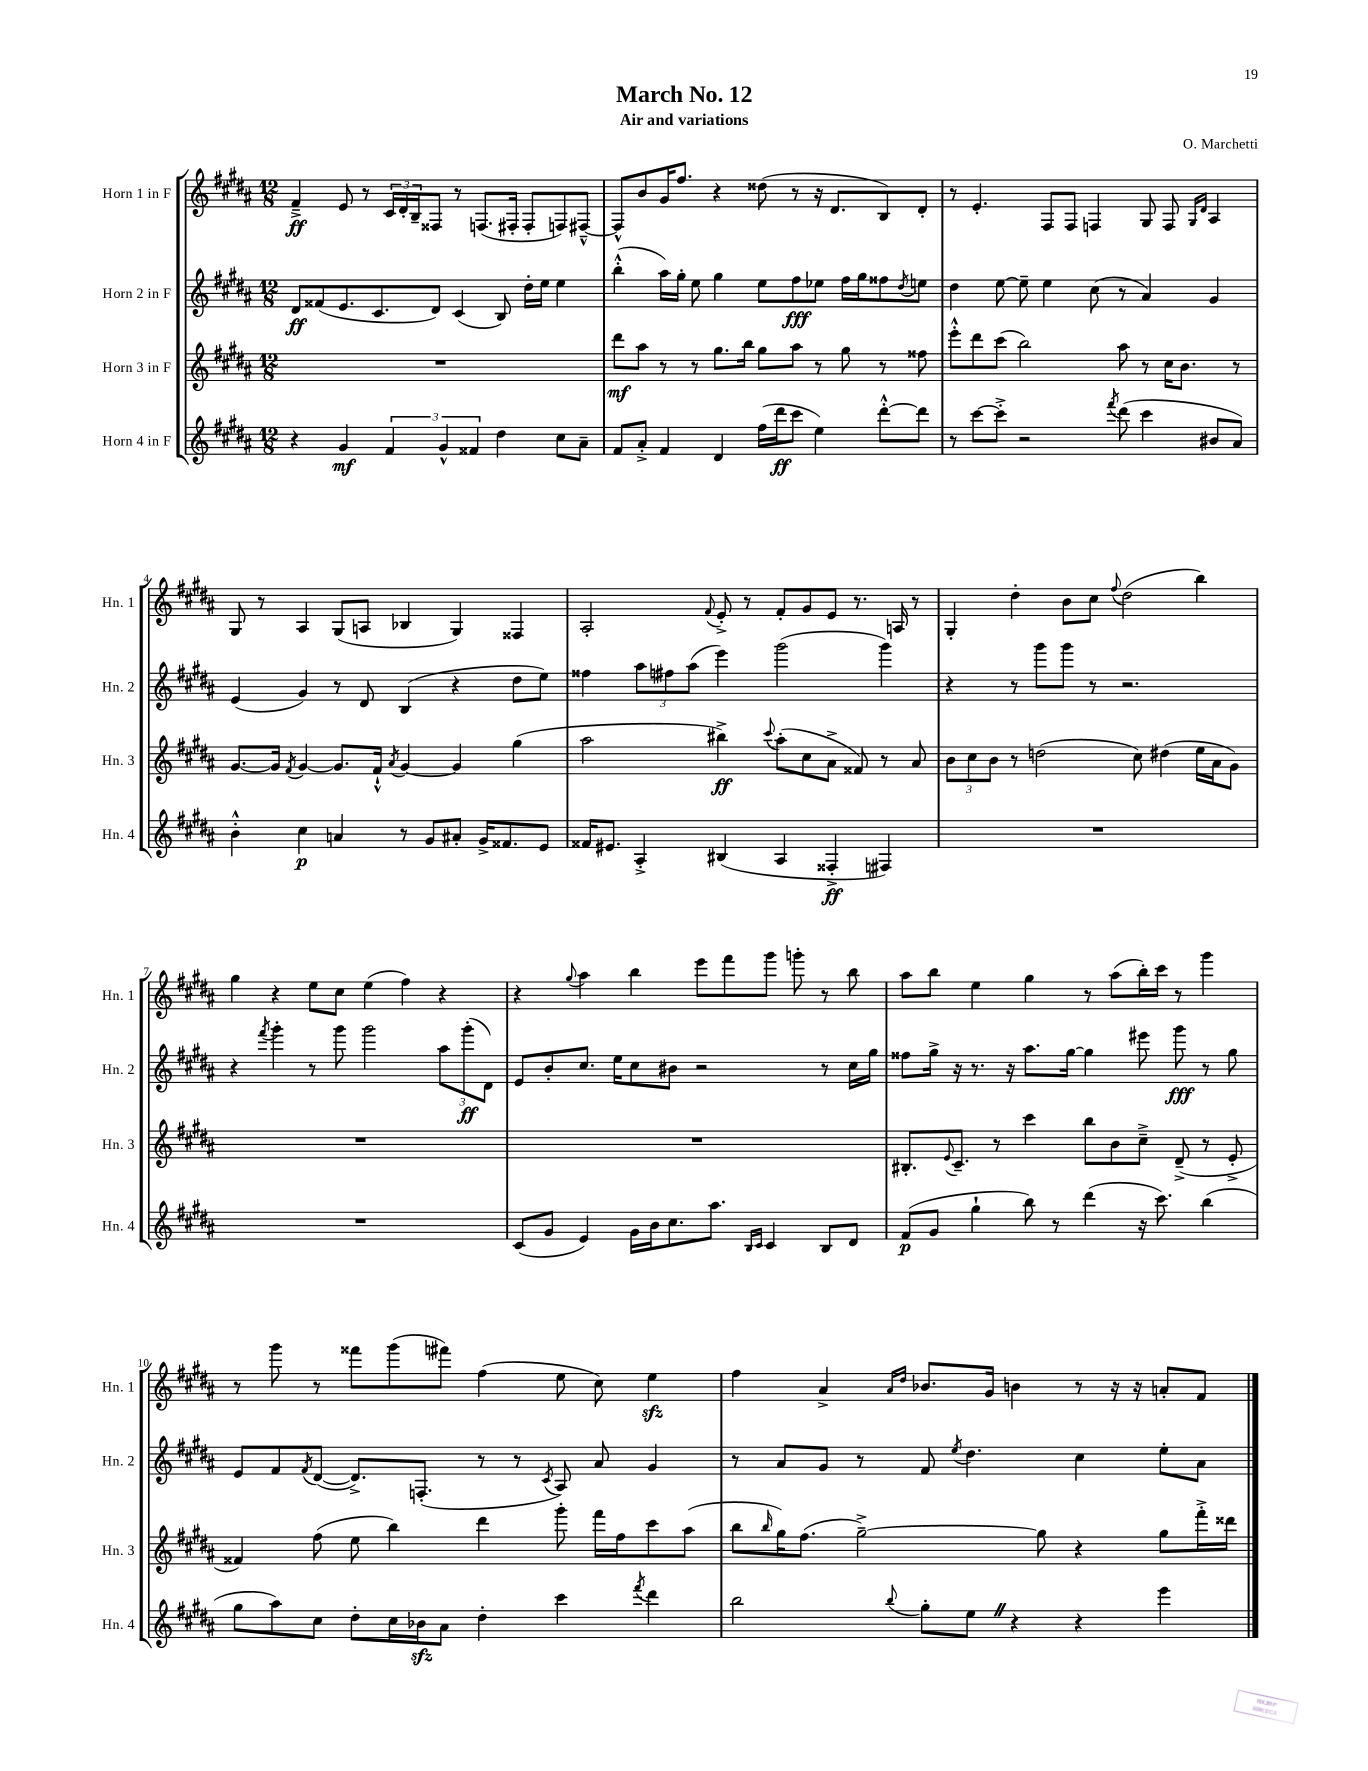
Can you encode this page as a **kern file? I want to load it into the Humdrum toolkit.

**kern	**dynam	**kern	**dynam	**kern	**dynam	**kern	**dynam
*part4	*part4	*part3	*part3	*part2	*part2	*part1	*part1
*staff4	*staff4	*staff3	*staff3	*staff2	*staff2	*staff1	*staff1
*I"Horn 4 in F	*	*I"Horn 3 in F	*	*I"Horn 2 in F	*	*I"Horn 1 in F	*
*I'Hn. 4	*	*I'Hn. 3	*	*I'Hn. 2	*	*I'Hn. 1	*
*clefG2	*	*clefG2	*	*clefG2	*	*clefG2	*
*k[f#c#g#d#a#]	*	*k[f#c#g#d#a#]	*	*k[f#c#g#d#a#]	*	*k[f#c#g#d#a#]	*
*M12/8	*	*M12/8	*	*M12/8	*	*M12/8	*
=1	=1	=1	=1	=1	=1	=1	=1
4r	.	1.r	.	8d#/L	ff	4f#~^/	ff
.	.	.	.	(8f##X/	.	.	.
4g#/	mf	.	.	8.e/	.	8e/	.
.	.	.	.	.	.	8r	.
.	.	.	.	8.c#/	.	.	.
6f#/	.	.	.	.	.	24c#/LL	.
.	.	.	.	.	.	24d#'/	.
.	.	.	.	.	.	24B~/J	.
.	.	.	.	8d#/J)	.	8F##X/J	.
6g#^^/	.	.	.	.	.	.	.
.	.	.	.	(4c#/	.	8r	.
6f##X/	.	.	.	.	.	.	.
.	.	.	.	.	.	(8.Fn/L	.
4dd#\	.	.	.	8B/)	.	.	.
.	.	.	.	.	.	16F#X'/Jk	.
.	.	.	.	16dd#'\LL	.	8F#'/L	.
.	.	.	.	16ee\JJ	.	.	.
8cc#\L	.	.	.	4ee\	.	8Fn/)	.
8a#~\J	.	.	.	.	.	[8F#X~^^/J	.
=2	=2	=2	=2	=2	=2	=2	=2
8f#/L	.	8ddd#\L	mf	(4bb'^^\	.	8F#^^/L]	.
8a#'^/J	.	8aa#\J	.	.	.	8b/	.
4f#/	.	8r	.	16aa#\LL)	.	16g#/K	.
.	.	.	.	16gg#'\JJ	.	8.ff#/J	.
.	.	8r	.	8ee\	.	.	.
4d#/	.	8.gg#\L	.	4gg#\	.	4r	.
.	.	16bb\Jk	.	.	.	.	.
(16ff#\LL	.	8gg#\L	.	8ee\L	.	(8dd##X\	.
16ddd#\J	ff	.	.	.	.	.	.
8ccc#\J	.	8aa#\J	.	8ff#\	fff	8r	.
4ee\)	.	8r	.	8ee-X\J	.	16r	.
.	.	.	.	.	.	8.d#/L	.
.	.	8gg#\	.	16ff#\LL	.	.	.
.	.	.	.	16gg#\J	.	.	.
[8ddd#'^^\L	.	8r	.	8ff##X\	.	8B/)	.
.	.	.	.	8qdd#/	.	.	.
8ddd#\J]	.	8ff##X\	.	8een\J	.	8d#'/J	.
=3	=3	=3	=3	=3	=3	=3	=3
8r	.	8eee'^^\L	.	4dd#\	.	8r	.
[8ccc#\L	.	8ddd#\	.	.	.	4.e'/	.
8ccc#'^\J]	.	(8ccc#\J	.	[8ee\	.	.	.
2r	.	2bb\)	.	8ee~\]	.	.	.
.	.	.	.	4ee\	.	8F#/L	.
.	.	.	.	.	.	8F#/J	.
.	.	.	.	(8cc#\	.	4Fn/	.
8qfff#/	.	.	.	.	.	.	.
(8ddd#\	.	8aa#\	.	8r	.	.	.
4ccc#\	.	8r	.	4a#/)	.	8G#/	.
.	.	16cc#\KL	.	.	.	8F/	.
.	.	8.b\J	.	.	.	.	.
.	.	.	.	.	.	16qqG#/LL	.
.	.	.	.	.	.	16qqd#/JJ	.
8b#X/L	.	.	.	4g#/	.	4A#/	.
8a#/J)	.	8r	.	.	.	.	.
!!LO:LB:g=z
=4	=4	=4	=4	=4	=4	=4	=4
4b'^^\	.	[8.g#/L	.	(4e/	.	8G#/	.
.	.	.	.	.	.	8r	.
.	.	16g#/Jk]	.	.	.	.	.
.	.	8qf#/	.	.	.	.	.
4cc#\	p	[4g#/	.	4g#/)	.	4A#/	.
4an/	.	8.g#/L]	.	8r	.	(8G#/L	.
.	.	.	.	8d#/	.	8An/J	.
.	.	16f#`^^/Jk	.	.	.	.	.
.	.	8qa#/	.	.	.	.	.
8r	.	[4g#/	.	(4B/	.	4B-X/	.
8g#/L	.	.	.	.	.	.	.
8a#X'/J	.	4g#/]	.	4r	.	4G#/)	.
16g#^/KL	.	.	.	.	.	.	.
8.f##X/	.	.	.	.	.	.	.
.	.	(4gg#\	.	8dd#\L	.	4F##X/	.
8e/J	.	.	.	8ee\J)	.	.	.
=5	=5	=5	=5	=5	=5	=5	=5
16f##X/KL	.	2aa#\	.	4ff##X\	.	2A#'/	.
8.e#X/J	.	.	.	.	.	.	.
4A#'^/	.	.	.	12aa#\L	.	.	.
.	.	.	.	12ff#X\	.	.	.
.	.	.	.	(12aa#\J	.	.	.
.	.	.	.	.	.	8qqf#/	.
(4B#X/	.	4bb#X^\)	ff	4eee\)	.	8e'^/	.
.	.	.	.	.	.	8r	.
.	.	8qqccc#/	.	.	.	.	.
4A#/	.	(8aa#'\L	.	(2ggg#\	.	8f#'/L	.
.	.	8cc#\	.	.	.	8g#/	.
4F##X'^/	ff	8a#^\J	.	.	.	8e/J	.
.	.	8f##X/)	.	.	.	8.r	.
4F#X/)	.	8r	.	4ggg#\)	.	.	.
.	.	.	.	.	.	16An/	.
.	.	8a#/	.	.	.	8r	.
=6	=6	=6	=6	=6	=6	=6	=6
1.r	.	12b\L	.	4r	.	4G#'/	.
.	.	12cc#\	.	.	.	.	.
.	.	12b\J	.	.	.	.	.
.	.	8r	.	8r	.	4dd#'\	.
.	.	(2ddn\	.	8ggg#\L	.	.	.
.	.	.	.	8ggg#\J	.	8b\L	.
.	.	.	.	8r	.	8cc#\J	.
.	.	.	.	.	.	8qqff#/	.
.	.	.	.	2.r	.	(2dd#\	.
.	.	8cc#\)	.	.	.	.	.
.	.	(4dd#X\	.	.	.	.	.
.	.	16ee\LL	.	.	.	4bb\)	.
.	.	16a#\J	.	.	.	.	.
.	.	8g#\J)	.	.	.	.	.
!!LO:LB:g=z
=7	=7	=7	=7	=7	=7	=7	=7
1.r	.	1.r	.	4r	.	4gg#\	.
.	.	.	.	8qfff#/	.	.	.
.	.	.	.	4ggg#'\	.	4r	.
.	.	.	.	8r	.	8ee\L	.
.	.	.	.	8ggg#\	.	8cc#\J	.
.	.	.	.	2ggg#\	.	(4ee\	.
.	.	.	.	.	.	4ff#\)	.
.	.	.	.	12aa#\L	.	4r	.
.	.	.	.	(12ggg#'\	ff	.	.
.	.	.	.	12d#\J)	.	.	.
=8	=8	=8	=8	=8	=8	=8	=8
(8c#/L	.	1.r	.	8e/L	.	4r	.
8g#/J	.	.	.	8b'/	.	.	.
.	.	.	.	.	.	8qqgg#/	.
4e/)	.	.	.	8.cc#/J	.	4aa#\	.
.	.	.	.	16ee\KL	.	.	.
16g#\LL	.	.	.	8cc#\	.	4bb\	.
16b\J	.	.	.	.	.	.	.
8.cc#\	.	.	.	8b#X\J	.	.	.
.	.	.	.	2r	.	8eee\L	.
8.aa#\J	.	.	.	.	.	.	.
.	.	.	.	.	.	8fff#\	.
16qqB/LL	.	.	.	.	.	.	.
16qqc#/JJ	.	.	.	.	.	.	.
4c#/	.	.	.	.	.	8ggg#\J	.
.	.	.	.	.	.	8gggn'\	.
8B/L	.	.	.	8r	.	8r	.
8d#/J	.	.	.	16cc#\LL	.	8bb\	.
.	.	.	.	16gg#\JJ	.	.	.
=9	=9	=9	=9	=9	=9	=9	=9
(8f#/L	p	8.B#X'/L	.	8ff##X\L	.	8aa#\L	.
8g#/J	.	.	.	16gg#^\Jk	.	8bb\J	.
.	.	8qqe/	.	.	.	.	.
.	.	8.c#~/J	.	16r	.	.	.
4gg#`\	.	.	.	8.r	.	4ee\	.
.	.	8r	.	.	.	.	.
.	.	.	.	16r	.	.	.
8bb\)	.	4ccc#\	.	8.aa#\L	.	4gg#\	.
8r	.	.	.	.	.	.	.
.	.	.	.	[16gg#\Jk	.	.	.
(4ddd#\	.	8bb\L	.	4gg#\]	.	8r	.
.	.	8b\	.	.	.	(8aa#\L	.
16r	.	8cc#~^\J	.	8eee#X\	.	16bb'\L)	.
8.ccc#\)	.	.	.	.	.	16ccc#\JJ	.
.	.	(8d#~^/	.	8ggg#\	fff	8r	.
(4bb\	.	8r	.	8r	.	4ggg#\	.
.	.	8e'^/	.	8gg#\	.	.	.
!!LO:LB:g=z
=10	=10	=10	=10	=10	=10	=10	=10
8gg#\L	.	4f##X/)	.	8e/L	.	8r	.
8aa#\)	.	.	.	8f#/	.	8ggg#\	.
.	.	.	.	8qf#/	.	.	.
8cc#\J	.	(8ff#\	.	([8d#/J	.	8r	.
8dd#'\L	.	8ee\	.	8.d#^/L])	.	8fff##X\L	.
16cc#\L	.	4bb\)	.	.	.	(8ggg#\	.
16b-Xzz\J	.	.	.	(8.Fn'/J	.	.	.
8a#\J	.	.	.	.	.	8fff#X\J)	.
4dd#'\	.	4ddd#\	.	8r	.	(4ff#\	.
.	.	.	.	8r	.	.	.
.	.	.	.	8qc#/	.	.	.
4ccc#\	.	8ggg#'\	.	8A#/)	.	8ee\	.
.	.	16fff#\LL	.	8a#/	.	8cc#\)	.
.	.	16ff#\J	.	.	.	.	.
8qfff#/	.	.	.	.	.	.	.
4ddd#\	.	8ccc#\	.	4g#/	.	4eezz\	.
.	.	(8aa#\J	.	.	.	.	.
=11	=11	=11	=11	=11	=11	=11	=11
2bb\	.	8bb\L	.	8r	.	4ff#\	.
.	.	16qqbb/	.	.	.	.	.
.	.	16gg#\K)	.	8a#/L	.	.	.
.	.	(8.ff#\J	.	.	.	.	.
.	.	.	.	8g#/J	.	4a#^/	.
.	.	[2gg#~^\)	.	8r	.	.	.
.	.	.	.	.	.	16qqa#/LL	.
8qqbb/	.	.	.	.	.	16qqdd#/JJ	.
8gg#'\L	.	.	.	8f#/	.	8.b-X/L	.
.	.	.	.	8qee/	.	.	.
8eeZ\J	.	.	.	4.dd#\	.	.	.
.	.	.	.	.	.	16g#/Jk	.
4r	.	.	.	.	.	4bn\	.
.	.	8gg#\]	.	.	.	.	.
4r	.	4r	.	4cc#\	.	8r	.
.	.	.	.	.	.	16r	.
.	.	.	.	.	.	16r	.
4eee\	.	8gg#\L	.	8ee'\L	.	8an'/L	.
.	.	16fff#'^\L	.	8a#\J	.	8f#/J	.
.	.	16ddd##X\JJ	.	.	.	.	.
==	==	==	==	==	==	==	==
*-	*-	*-	*-	*-	*-	*-	*-
